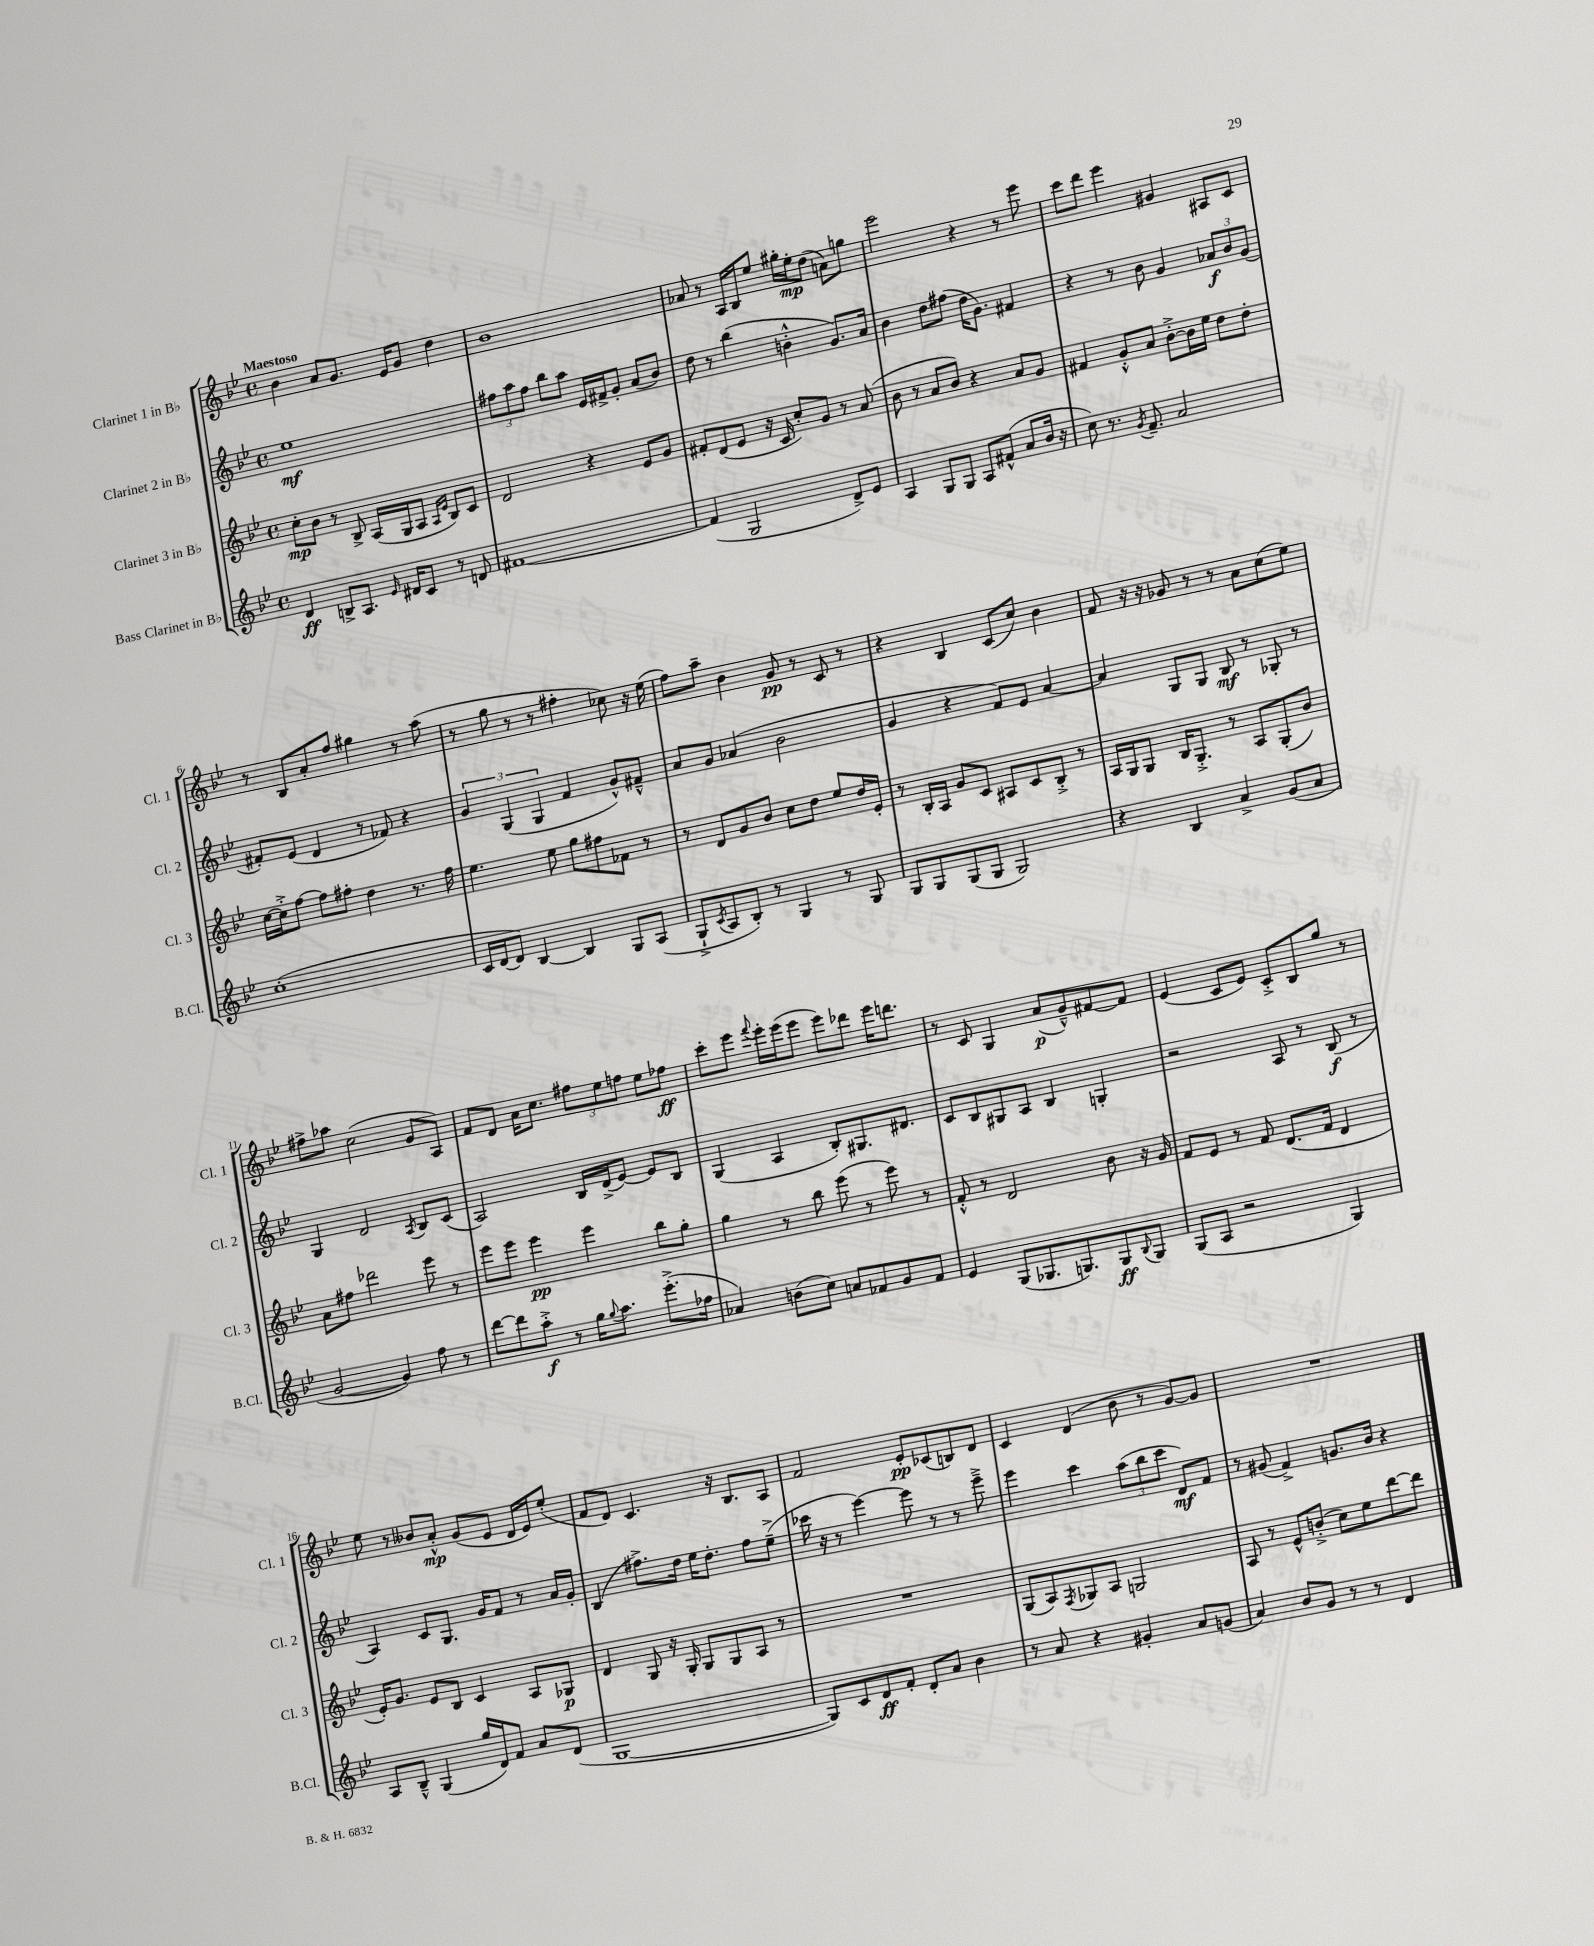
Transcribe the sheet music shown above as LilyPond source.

<<
\new StaffGroup <<
\new Staff = "s0" \with { instrumentName = "Clarinet 1 in Bb" shortInstrumentName = "Cl. 1" } {
    \clef treble \key bes \major \defaultTimeSignature \time 4/4 \tempo "Maestoso"
    bes'4 a'8 g'8. ees'16 g'8 d''4 |
    bes'1 |
    aes'8 r8 a16 bes16 ees''8 gis''16-. ees''16-.\mp d''8( a'8) g''8 |
    ees'''2 r4 r8 ees'''8 |
    c'''8 d'''8 ees'''4 gis'4 ais8 c'8 |
    r8 bes8 a'8-. f''8 gis''4 r8 a''8( |
    r8 g''8 r8 r8 fis''4-. ces''8) r16 ees''16( |
    f''8) a''8-- bes'4 g'8\pp r8 c'8 r8 |
    r4 bes4 c'8( c''8) bes'4 |
    f'8 r16 r16 ges'8 r8 r8 a'8 c''8( ees''8) |
    fis''8-> aes''8 c''2( g'8 a8) |
    f'8 d'8 a'16 c''8. \tuplet 3/2 { fis''8 ees''8 f''8 } ees''8 fes''8\ff |
    c'''8-. ees'''8 \appoggiatura { f'''8 } ees'''16-. ees'''16( ees'''8 ees'''8) des'''8 ees'''16 d'''8. |
    r8 c'8 g4 a'8\p( g'8---^) fis'8~ fis'8 |
    ees'4( c'8 ees'8) c'8-.-> bes8 g''8 r8 |
    ees''8 r8 beses'8 a'8-.-^\mp g'8( ees'8 d'16 ees'16) ees''8-.( |
    f'8 d'8) c'4. r16 bes8. a8 |
    f'2 ees'8-.\pp ces'8( b8) d'8 |
    c'4 d'4( bes'8 r8 g'8~) g'8 |
    R1 \bar "|." |
}
\new Staff = "s1" \with { instrumentName = "Clarinet 2 in Bb" shortInstrumentName = "Cl. 2" } {
    \clef treble \key bes \major \defaultTimeSignature \time 4/4
    ees''1\mf |
    \tuplet 3/2 { fis''8 a''8 fis''8 } bes''8 a''8 ees'16 fis'16-> g'8-. a'8( bes'8) |
    d''8 r8 bes''4( b'4-.-^ g'8.) a'16 |
    bes'4 d''8 fis''8( d''16 g'8.) fis'4 |
    r4 r8 bes'8 g'4 \tuplet 3/2 { aes'8\f bes'8 g'8( } |
    fis'8-.) ees'8( d'4 r8 fes'8) r4 |
    \tuplet 3/2 { g'4 g4( g4 } f'4 g'8-^) fis'8---^ |
    a'8 g'8 aes'4( bes'2 |
    g'4 r4 f'8) ees'8 a'4~ |
    a'4 g8 g8 bes8\mf r8 ges8-. r8 |
    g4 d'2 \acciaccatura { a8 } bes8 c'8( |
    a2) bes16 d'16->( ees'8~) ees'8 bes8 |
    g4( a4 bes8-.) gis8. dis'8. |
    c'8 bes8 gis8 a8 bes4 g4-. |
    r2 a8 r8 bes8\f( r8 |
    a4) c'8 g8. g'16 f'8 r8 a'16 g'16-. |
    bes4( fis''8.->) d''16 ees''16 d''8.-. fis''8 ees''8--->( |
    ces'''16 r16 r8 ees'''4~) ees'''8 r8 r8 ees'''8---> |
    ees'''4 c'''4 \tuplet 3/2 { a''8( bes''8 c'''8 } d'8\mf) f'8 |
    r8 gis'8( f'4->) g'8. bes'16 r4 \bar "|." |
}
\new Staff = "s2" \with { instrumentName = "Clarinet 3 in Bb" shortInstrumentName = "Cl. 3" } {
    \clef treble \key bes \major \defaultTimeSignature \time 4/4
    c''8-.\mp bes'8 r8 bes8-> a16( g16 a8 \grace { a16 ees'16 } bes8) c'8 |
    d'2 r4 ees'8 g'8 |
    fis'8-. d'8( ees'8 r16 c'16 c''8-.) g'8 r8 a'8( |
    bes'8 r8 a'8 bes'8) r4 a'8 g'8 |
    fis'4 g'8-.-^ a'8 bes'8~-.-> bes'16 ees''16 d''8 d''8-. |
    c''16~ c''16-.-> f''8~ f''8 fis''8-. d''4 r8. fis''16 |
    ees''4. ees''8 g''8 fis''8 fes'8 r8 |
    r8 d'8 g'8 bes'8 c''8 d''8 ees''8 d''16 ees'16-. |
    r8 bes16-. a16 g'8 c'8 ais8 c'8 bes8-.-> r8 |
    a16 g16 g8 bes16 g8.-.-> r8 a8 g8-.( bes'8) |
    a'8 fis''8 des'''2 ees'''8 r8 |
    ees'''8 ees'''8 ees'''4\pp ees'''4 bes''8 g''8-. |
    g''4 r8 bes''8 ees'''8( r8 ees'''8) r8 |
    f'8-.-^ r8 d'2 bes'8 r16 g'16 |
    f'8 ees'8 r8 f'8 d'8.( f'16 d'4 |
    ees'16-.) g'8. ees'8 bes8 c'4 a8 ges8\p |
    d'4 g8 r16 g16-. g8 g8 a8 r8 |
    R1 |
    g8( a8) \acciaccatura { f8 } ges8 a8 g2 |
    a8 r8 ees'8-^ b'8-.->( c''8) ees''8 d'''8~ d'''8 \bar "|." |
}
\new Staff = "s3" \with { instrumentName = "Bass Clarinet in Bb" shortInstrumentName = "B.Cl." } {
    \clef treble \key bes \major \defaultTimeSignature \time 4/4
    d'4\ff b8-> a8. \grace { ees'16 } dis'16 c'8 r8 d'8 |
    fis'1~ |
    fis'4( g2 d'8->) ees'8 |
    a4 g8 g8 a8 fis'8-^( a'8 bes'16 r16 |
    c''8) r8. \acciaccatura { g'8 } f'8.-- a'2 |
    c''1-.( |
    c'16 d'16~ d'8) bes4~ bes4 g8 a8( |
    g8-!-> \acciaccatura { c'8 } a8 bes8-.) r8 g4 r8 g8 |
    g8 g8 g8( g8 g2) |
    r4 bes4 a'4-> g'8( a'8 |
    g'2~ g'4) f''8 r8 |
    d'''8~ d'''8 a''8-.->\f r8 g''16 \appoggiatura { g''8 } a''8. ees'''8.-.->( fes''16 |
    aes'4) b'8( c''8) a'8 fes'8 g'8 fes'8 |
    ees'4 g8( ges8. g8.) g8\ff \appoggiatura { bes8 } g8 |
    g8( a8 r2 g4) |
    a8 bes8---^ g4( g''16 d'16) f'8 a'8 d'8( |
    g1~ |
    g8) c'8 d'8\ff f'8-. d'8-. a'8 bes'4 |
    r8 a'8 r4 gis'4-. a'8 g'8( |
    a'4) bes'8 g'8 r8 r8 d'4 \bar "|." |
}
>>
>>
